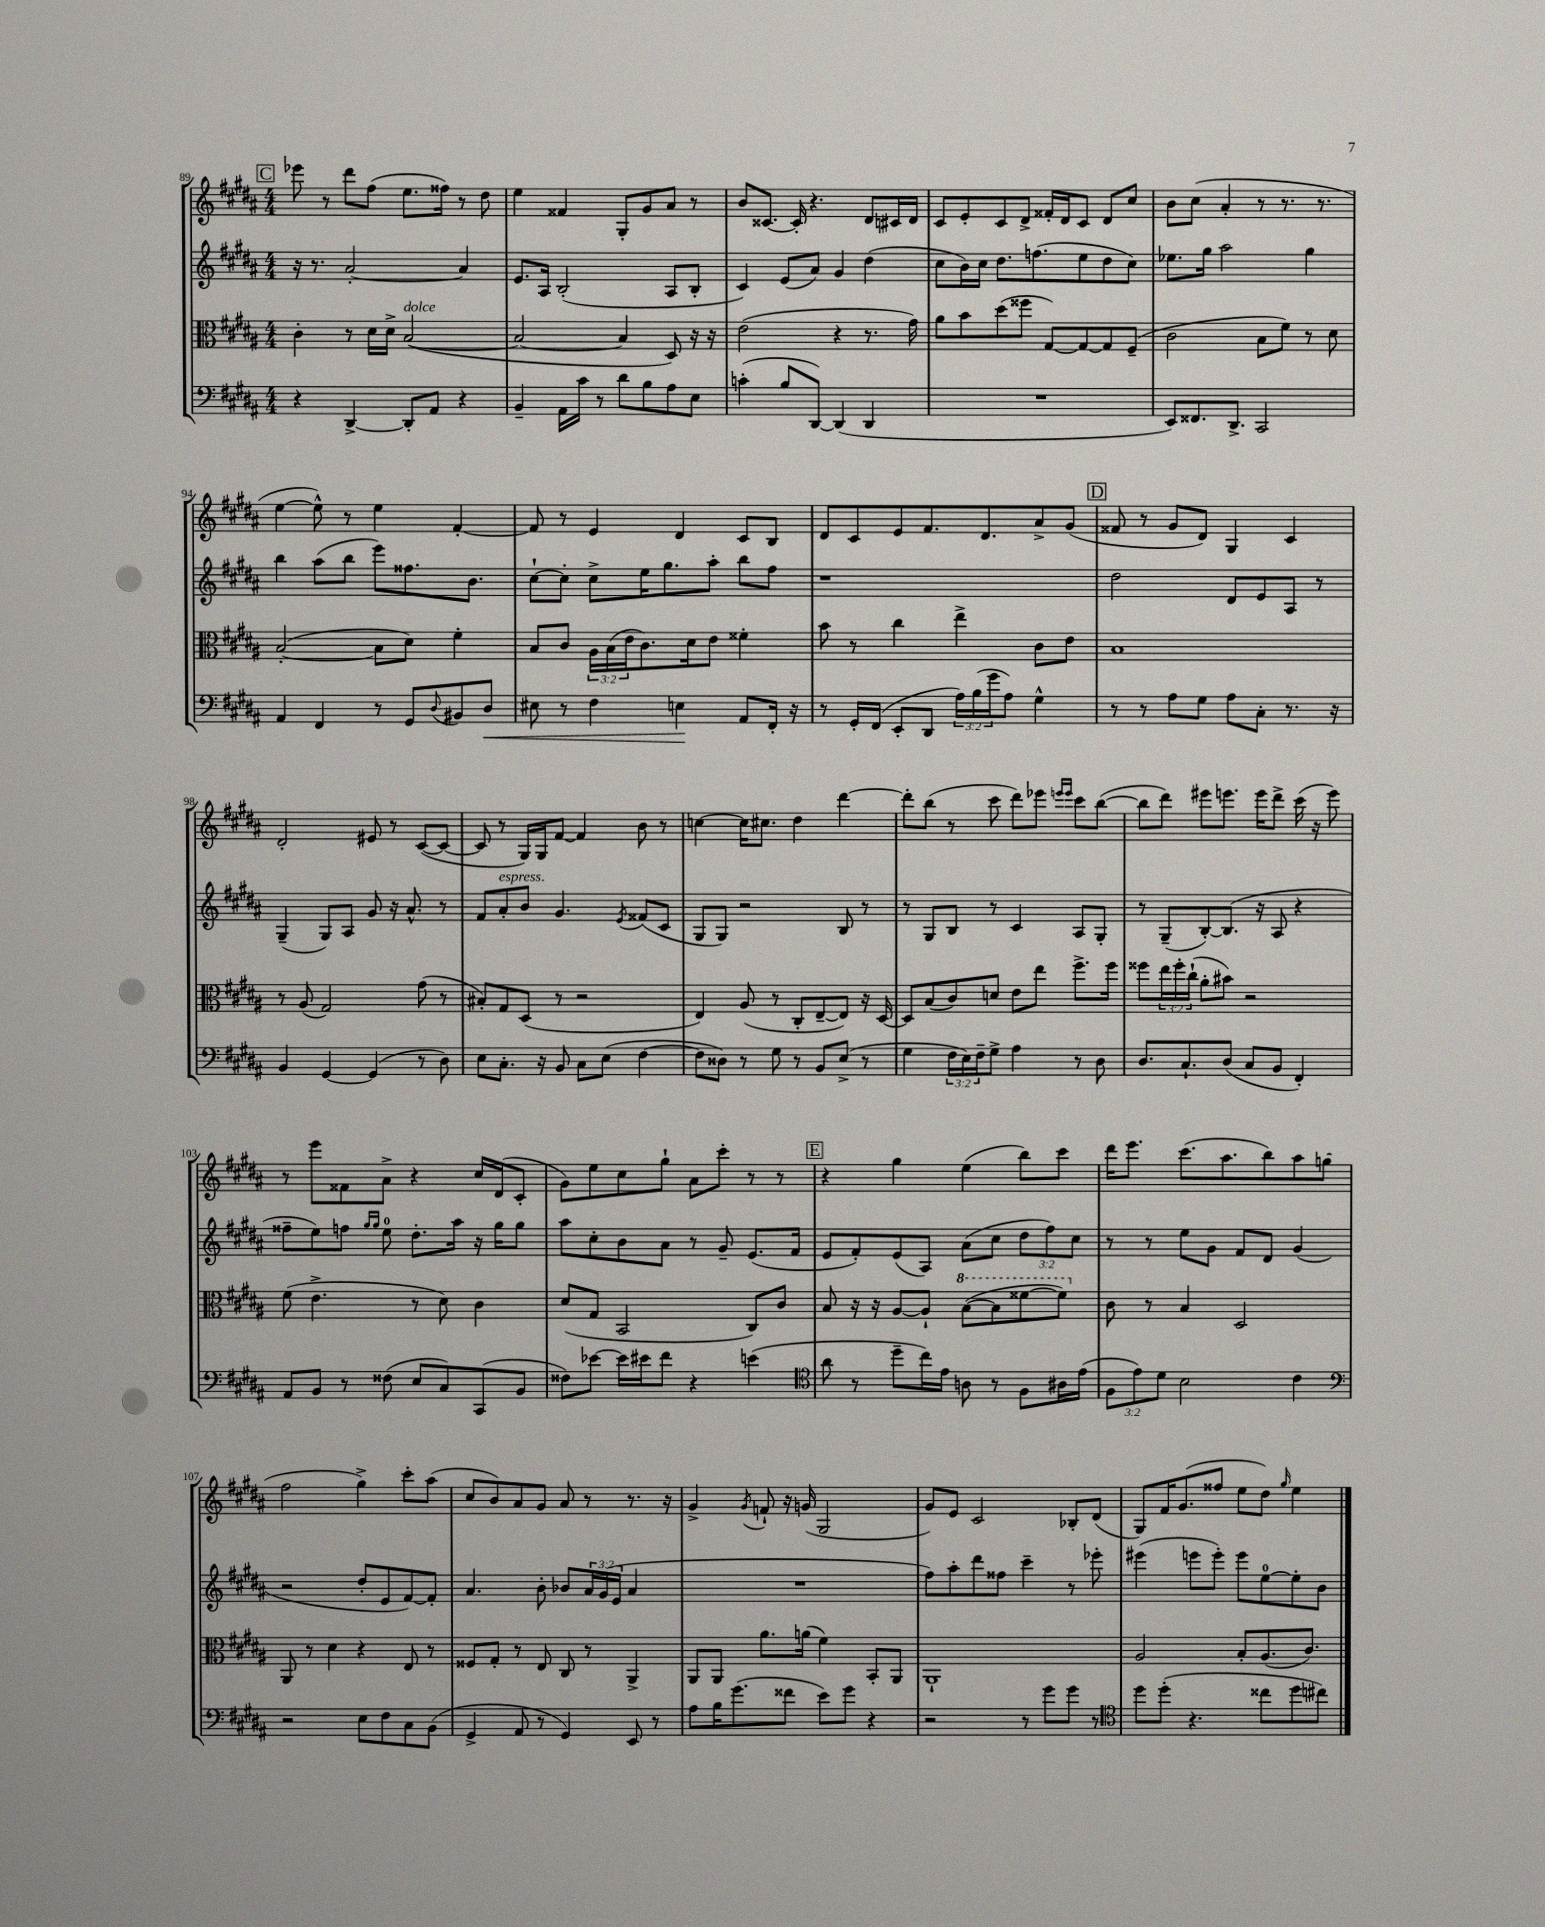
<<
\new StaffGroup <<
\new Staff = "s0" {
    \clef treble \key b \major \numericTimeSignature \time 4/4
    \mark \markup { \box "C" } ees'''8 r8 dis'''8 fis''8( e''8. fisis''16) r8 dis''8 |
    e''4 fisis'4 gis8-. gis'8 ais'8 r8 |
    b'8 cisis'8.~ cisis'16-. r4. dis'8 cis'16 dis'16 |
    cis'8 e'8-. cis'8 dis'8-> fisis'16-. dis'16 cis'8 dis'8 cis''8 |
    b'8 cis''8( ais'4-. r8 r8. r8. |
    e''4~ e''8-^) r8 e''4 fis'4~-. |
    fis'8 r8 e'4 dis'4 cis'8 b8 |
    dis'8 cis'8 e'8 fis'8. dis'8. ais'8-> gis'8( |
    \mark \markup { \box "D" } fisis'8 r8 gis'8 dis'8) gis4 cis'4 |
    dis'2-. eis'8 r8 cis'8~( cis'8~ |
    cis'8 r8 gis16) gis16 fis'8~ fis'4 b'8 r8 |
    c''4~ c''16 cis''8. dis''4 dis'''4~ |
    dis'''8-. b''8( r8 cis'''8 dis'''8) ees'''8 \grace { e'''16 e'''16 } cis'''8 b''8~( |
    b''8 dis'''8) eis'''8 e'''8. e'''16 dis'''8-> cis'''16( r16 e'''8) |
    r8 e'''8 fisis'8 ais'8-> r4 cis''16 dis'16( cis'8-. |
    gis'8) e''8 cis''8 gis''8-! ais'8 cis'''8-. r8 r8 |
    \mark \markup { \box "E" } r4 gis''4 e''4( b''8) cis'''8 |
    dis'''16 e'''8. cis'''8.( ais''8. b''8) ais''8 g''8( |
    fis''2 gis''4->) cis'''8-. ais''8( |
    cis''8 b'8) ais'8 gis'8 ais'8 r8 r8. r16 |
    gis'4-> \acciaccatura { gis'8 } f'8-! r16 g'16( gis2 |
    gis'8) e'8 cis'2 bes8-. dis'8( |
    gis8) fis'16 gis'8.( fisis''8 e''8 dis''8) \grace { gis''16 } e''4 \bar "|." |
}
\new Staff = "s1" {
    \clef treble \key b \major \numericTimeSignature \time 4/4 \override Staff.TupletNumber.text = #tuplet-number::calc-fraction-text
    \mark \markup { \box "C" } r16 r8. ais'2~-. ais'4 |
    e'8. ais16 b2-.( ais8 b8-. |
    cis'4) e'8( ais'8) gis'4 dis''4( |
    cis''8 b'16) cis''16 dis''8. f''8.( e''8 dis''8 cis''8) |
    ees''8. gis''16 ais''2 gis''4 |
    b''4 ais''8( b''8 e'''8) fisis''8. b'8. |
    cis''8~-! cis''8-. cis''8-> e''16 gis''8. ais''8-. b''8 fis''8 |
    r1 |
    \mark \markup { \box "D" } dis''2 dis'8 e'8 ais8 r8 |
    gis4--( gis8) ais8 gis'8 r16 ais'8.-^ r8 |
    fis'8 ais'8-.^\markup { \italic "espress." } b'8 gis'4. \acciaccatura { e'8 } fisis'8( cis'8 |
    gis8 gis8) r2 b8 r8 |
    r8 gis8 b8 r8 cis'4 ais8 gis8-. |
    r8 gis8--( b8~-.) b8.( r16 ais8 r4 |
    fisis''8-- e''8) f''8 \grace { gis''16 gis''16 } e''8-0 dis''8.-. ais''16 r16 gis''16 gis''8 |
    ais''8 cis''8-. b'8 ais'8 r8 gis'8-- e'8.( fis'16 |
    \mark \markup { \box "E" } e'8 fis'8-.) e'8( ais8) ais'8( cis''8 \tuplet 3/2 { dis''8 fis''8) cis''8 } |
    r8 r8 e''8 gis'8 fis'8 dis'8 gis'4( |
    r2 dis''8-. e'8 fis'8~) fis'8-. |
    ais'4. b'8-. bes'8 \tuplet 3/2 { ais'16 gis'16( e'16 } ais'4 |
    R1 |
    fis''8) ais''8-. dis'''8 fisis''8 cis'''4-- r8 ees'''8-. |
    eis'''4( e'''8 e'''8-.) e'''8 e''8-0~ e''8-. b'8 \bar "|." |
}
\new Staff = "s2" {
    \clef alto \key b \major \numericTimeSignature \time 4/4 \override Staff.TupletNumber.text = #tuplet-number::calc-fraction-text
    \mark \markup { \box "C" } cis'4-. r8 dis'16 dis'16-> b2~^\markup { \italic "dolce" }( |
    b2~ b4 dis8) r16 r16 |
    e'2( r4 r8. gis'16) |
    ais'8 b'8 dis''8( fisis''8 gis8~) gis8~ gis8 fis8--( |
    cis'2 b8 fis'8) r8 dis'8 |
    b2~-.( b8 dis'8) fis'4-. |
    b8 cis'8 \tuplet 3/2 { ais16 b16( e'16 } cis'8.) dis'16 e'8 fisis'4-. |
    b'8 r8 cis''4 e''4-> cis'8 e'8 |
    \mark \markup { \box "D" } b1 |
    r8 ais8( gis2) gis'8( r8 |
    bis8-.) gis8 dis8( r8 r2 |
    e4) ais8( r8 cis8-. e8~-- e8) r16 dis16~ |
    dis8 b8( cis'8) d'8 e'8 e''8 fis''8.-> fis''16 |
    fisis''8 \tuplet 3/2 { e''16 fisis''16-. cis''16-!( } ais'8-. bis'8) r2 |
    fis'8( e'4.-> r8 dis'8) cis'4 |
    dis'8( gis8 b,2 cis8) cis'8 |
    \mark \markup { \box "E" } b8 r16 r16 ais8~ ais8-! \ottava #1 b'8~( b'8 fisis''8~ fisis''8) \ottava #0 |
    cis'8 r8 b4 dis2 |
    ais,8 r8 dis'4 r4 e8 r8 |
    fisis8 gis8-. r8 e8 cis8 r8 ais,4-> |
    ais,8 ais,8 ais'8. a'16( fis'4) b,8-. ais,8 |
    ais,1-! |
    ais2 b8-. ais8.( cis'8.) \bar "|." |
}
\new Staff = "s3" {
    \clef bass \key b \major \numericTimeSignature \time 4/4 \override Staff.TupletNumber.text = #tuplet-number::calc-fraction-text
    \mark \markup { \box "C" } r4 dis,4~-> dis,8-. ais,8 r4 |
    b,4-- ais,16 cis'16 r8 dis'8 b8 ais8 e8 |
    c'4-.( b8 dis,8~) dis,4( dis,4 |
    R1 |
    e,8) fisis,8. dis,8.-> cis,2 |
    ais,4 fis,4 r8 gis,8 \appoggiatura { dis8 } bis,8 dis8\< |
    eis8 r8 fis4 e4\! ais,8 fis,16-. r16 |
    r8 gis,16-. fis,16( e,8-. dis,8 \tuplet 3/2 { ais16) b16( gis'16 } ais8) gis4-^ |
    \mark \markup { \box "D" } r8 r8 ais8 gis8 ais8 cis8-. r8. r16 |
    b,4 gis,4~ gis,4( r8 dis8) |
    e8 cis8.-. r16 b,8 cis8 e8( fis4~ |
    fis8 disis8) r8 gis8 r8 b,8 e8->( r8 |
    gis4 \tuplet 3/2 { fis16 e16) fis16-- } gis8-> ais4 r8 dis8 |
    dis8. cis8.-! dis8( cis8 b,8 fis,4-.) |
    ais,8 b,8 r8 fisis8( e8 cis8) cis,8( b,8 |
    fisis8) ees'8~ ees'16 eis'16 fis'8 r4 e'4( |
    \mark \markup { \box "E" } \clef tenor ais'8 r8 dis''8-- cis''16) e'16 a8 r8 fis8 ais16 e'16( |
    \tuplet 3/2 { fis8 e'8) dis'8 } b2 cis'4 |
    \clef bass r2 e8 fis8 cis8 b,8( |
    gis,4-> ais,8 r8 gis,4) e,8 r8 |
    ais8 b16 gis'8.( fisis'8 e'8) gis'8 r4 |
    r2 r8 gis'8 gis'8 r8 |
    \clef tenor dis''8 dis''8-.( r4. cisis''8 dis''8 cis''8) \bar "|." |
}
>>
>>
\layout { \context { \Score currentBarNumber = #89 } }
